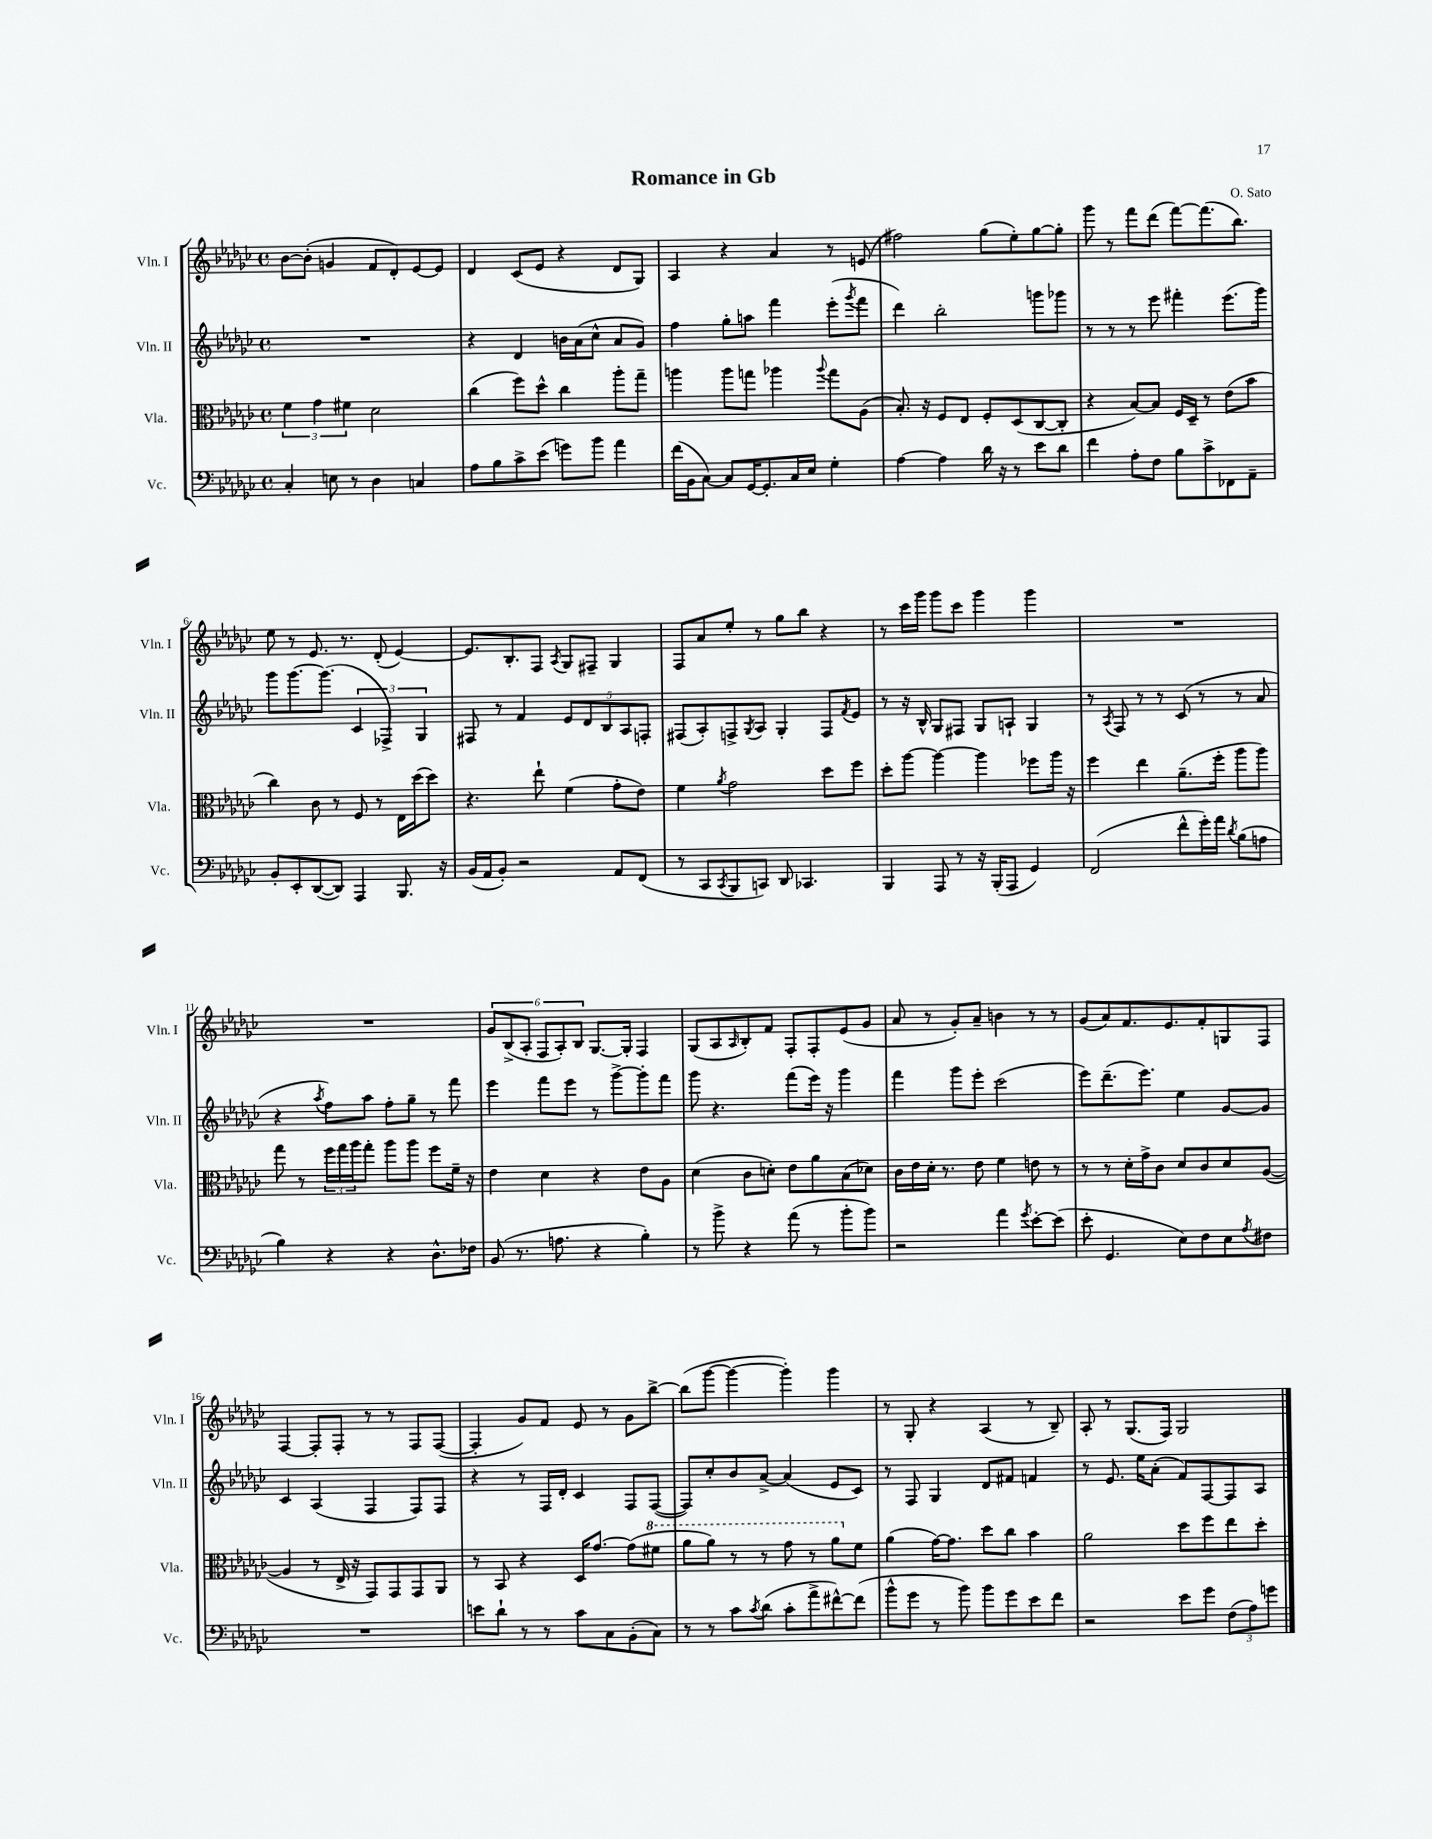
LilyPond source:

\header { title = "Romance in Gb" composer = "O. Sato" }
<<
\new StaffGroup <<
\new Staff = "s0" \with { instrumentName = "Vln. I" shortInstrumentName = "Vln. I" } {
    \clef treble \key ges \major \defaultTimeSignature \time 4/4
    bes'8~ bes'8-.( g'4 f'8 des'8-.) ees'8~ ees'8 |
    des'4 ces'8( ees'8 r4 des'8 ges8) |
    aes4 r4 aes'4 r8 e'8( |
    fis''2) ges''8( ees''8-.) ges''8~ ges''8-. |
    ges'''8 r8 f'''8 des'''8( f'''8~) f'''8.( bes''8.) |
    ees''8 r8 ees'8. r8. des'8-.( ees'4~) |
    ees'8. bes8.-. f8 \acciaccatura { aes8 } ges8 fis8-- ges4 |
    f8 aes'8 ees''8-. r8 ges''8 bes''8 r4 |
    r8 ces'''16 ges'''16 ges'''8 ces'''8 ges'''4 ges'''4 |
    R1 |
    R1 |
    \tuplet 6/4 { ges'8 bes8->( aes8-. f8 aes8-.) bes8 } ges8.~ ges16-. f4 |
    ges8( aes8 \grace { aes16 } bes8-.) f'8 f8-. f8-. ees'8( ges'8 |
    aes'8 r8 ges'8-.) aes'8-- b'4 r8 r8 |
    ges'8( aes'8) f'8. ees'8. f'8-. g8 f8 |
    f4~ f8-. f8-. r8 r8 f8 f8~( |
    f4-. ges'8) f'8 ees'8 r8 ges'8 bes''8~-> |
    bes''8( ges'''8~ ges'''4~ ges'''4-.) ges'''4 |
    r8 ges8-. r4 aes4( r8 bes8--) |
    aes8-. r8 ges8.( f16) ges2 \bar "|." |
}
\new Staff = "s1" \with { instrumentName = "Vln. II" shortInstrumentName = "Vln. II" } {
    \clef treble \key ges \major \defaultTimeSignature \time 4/4
    R1 |
    r4 des'4 b'16 aes'16( ces''8-^ aes'8 ges'8) |
    f''4 ges''8-. a''8 f'''4 ees'''8-.( \acciaccatura { ges'''8 } f'''8 |
    des'''4) bes''2-. g'''8 ges'''8 |
    r8 r8 r8 ees'''8 fis'''4-. ees'''8.( ges'''16) |
    ges'''8 ges'''8.~ ges'''8.( \tuplet 3/2 { ces'4 fes4->) ges4 } |
    fis8 r8 f'4 \tuplet 5/4 { ees'8 des'8 bes8 aes8 f8-. } |
    fis8( aes8-.) f8-> \acciaccatura { ges8 } aes8 ges4-. f8 \acciaccatura { f'8 } ees'8 |
    r8 r16 bes16-^ ges8 fis8 ges8 a8-! ges4 |
    r8 \acciaccatura { aes8 } f8 r8 r8 ces'8( r8 r8 aes'8 |
    r4 \acciaccatura { aes''8 } f''8) aes''8 f''8-. ges''8-- r8 f'''8 |
    ees'''4 f'''8 ees'''8 r8 ges'''8~-> ges'''8-. f'''8 |
    ges'''8 r4. f'''8( ees'''16) r16 ges'''4 |
    f'''4 ges'''8 ees'''8-. ces'''2( |
    ees'''8) des'''8.--( ees'''8.) ees''4 ges'8~ ges'8 |
    ces'4 aes4( f4 f8) f8 |
    r4 r8 f16 des'16-. ces'4 f8 f8~( |
    f8) ces''8-. bes'8 aes'8~-> aes'4( ees'8 ces'8) |
    r8 f8 ges4 des'8 fis'8 f'4 |
    r8 ees'8. ees''16 aes'8-.( f'8) f8~ f8 aes8 \bar "|." |
}
\new Staff = "s2" \with { instrumentName = "Vla." shortInstrumentName = "Vla." } {
    \clef alto \key ges \major \defaultTimeSignature \time 4/4
    \tuplet 3/2 { f'4 ges'4 fis'4 } des'2 |
    ces''4( f''8) des''8-^ ces''4 aes''8-. ges''8-- |
    a''4 a''8 g''8 aes''4 \appoggiatura { aes''8 } g''8 aes8( |
    bes8.-.) r16 f8 ees8 f8-. des8( ces8~ ces8-. |
    r4 bes8~) bes8 f16 des16-- r8 ees'8( bes'8 |
    ces''4) ces'8 r8 f8 r8 ees16 des''16( des''8) |
    r4. ees''8-! f'4( ges'8-. ees'8) |
    f'4 \acciaccatura { aes'8 } ges'2 des''8 f''8 |
    des''8-. aes''8~ aes''4~ aes''4 fes''8 aes''16 r16 |
    f''4 ees''4 aes'8.--( f''16-. aes''8 aes''8) |
    ges''8 r8 \tuplet 3/2 { f''16 ges''16 aes''16 } ges''8-. aes''8 aes''8 f''8 f'16-- r16 |
    ees'4 des'4 r4 ees'8 aes8 |
    des'4( ces'8 d'8-.) ees'8 aes'8 bes8( des'8) |
    ces'16 ees'16 des'16-. r8. ees'8 f'4 e'8 r8 |
    r8 r8 des'16-. ges'16-> ces'8 des'8 ces'8 des'8 aes8~( |
    aes4 r8 ees16-> r16 ges,8) ges,8 ges,8 aes,8 |
    r8 bes,8 r4 des16 ges'8.~ ges'8( \ottava #1 fis''8 |
    aes''8 aes''8) r8 r8 ges''8 r8 aes''8 \ottava #0 f'8 |
    aes'4( ges'16~) ges'8. des''8 ces''8 bes'4 |
    aes'2 des''8 f''8 ees''8 des''8-. \bar "|." |
}
\new Staff = "s3" \with { instrumentName = "Vc." shortInstrumentName = "Vc." } {
    \clef bass \key ges \major \defaultTimeSignature \time 4/4
    ces4-. e8 r8 des4 c4 |
    aes8 bes8 ces'8-> ees'8( g'8) bes'8 aes'4 |
    f'16( bes,16 ces8~) ces8 ges,16~ ges,8.-. ces16 ees16 ges4-. |
    aes4~ aes4 des'16 r16 r8 ees'8 des'8 |
    f'4 aes8-. f8 bes8 ces'8-> fes,8 aes,8-- |
    bes,8-. ees,8-. des,8~( des,8) aes,,4 bes,,8. r16 |
    bes,16( aes,16 bes,8-.) r2 aes,8 f,8( |
    r8 ces,8 \acciaccatura { ces,8 } bes,,8 c,8) des,8 ces,4. |
    bes,,4 aes,,8 r8 r16 bes,,16-.( aes,,8 ges,4) |
    f,2( f'8-^ ges'16-.) aes'16 \acciaccatura { des'8 } bes8( a8 |
    bes4) r4 r4 des8.-^ fes16 |
    bes,8( r8. a8. r4 bes4-.) |
    r8 bes'8-> r4 aes'8( r8 bes'8-. bes'8) |
    r2 aes'4 \acciaccatura { ges'8 } ees'8~-. ees'8( |
    ees'8-. ges,4. ees8) f8 ees8 \acciaccatura { aes8 } fis8 |
    R1 |
    e'8 des'8-! r8 r8 ces'8 ces8 bes,8-.( ces8) |
    r8 r8 ces'8 \acciaccatura { ces'8 } des'8( ces'8-. aes'8-> fis'8~-^) fis'8( |
    bes'8-^ ges'8 r8 bes'8) bes'8 ges'8 ees'8 f'8 |
    r2 ees'8 ges'8 \tuplet 3/2 { f8( aes8) g'8 } \bar "|." |
}
>>
>>
